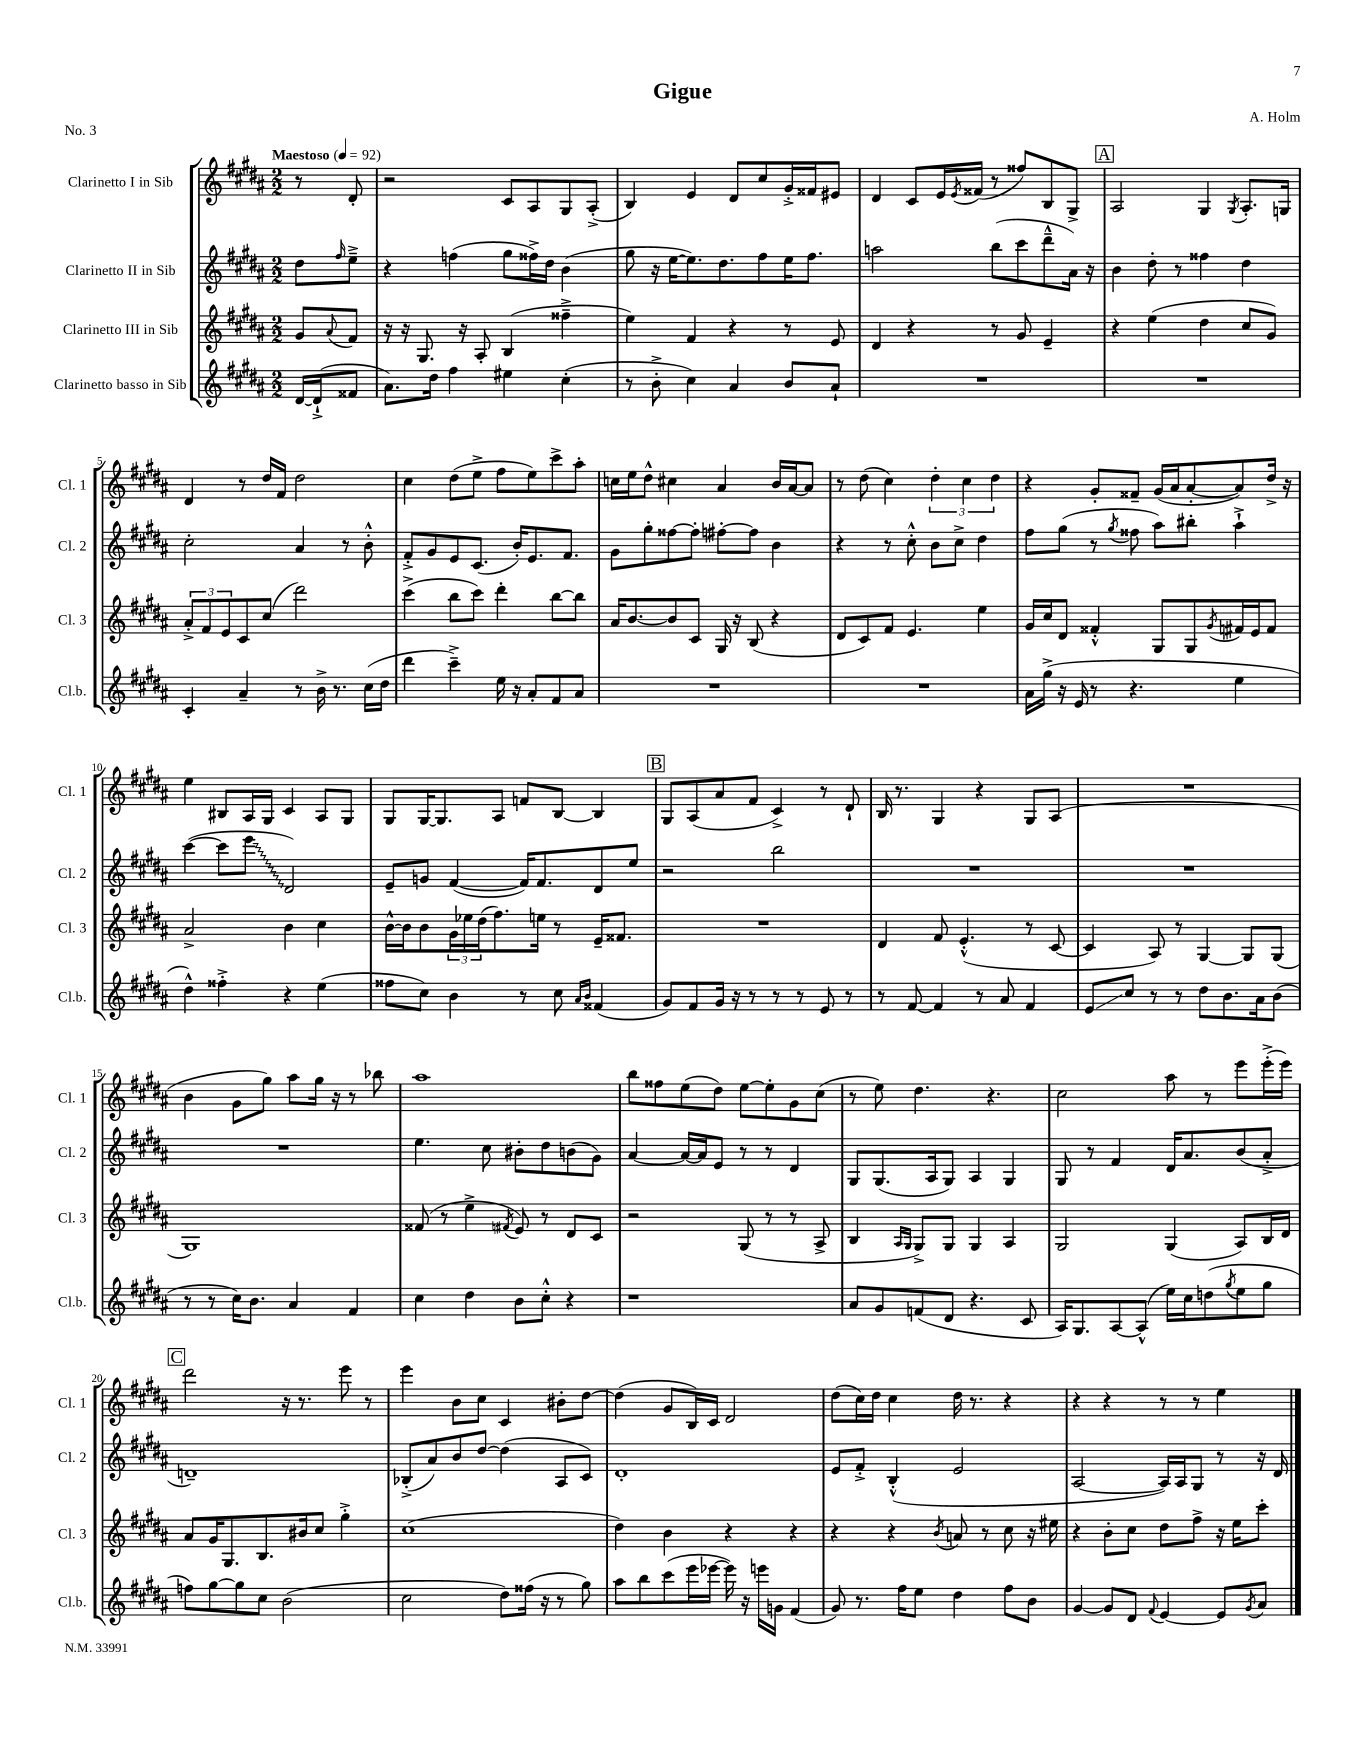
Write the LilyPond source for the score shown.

\header { title = "Gigue" composer = "A. Holm" piece = "No. 3" }
<<
\new StaffGroup <<
\new Staff = "s0" \with { instrumentName = "Clarinetto I in Sib" shortInstrumentName = "Cl. 1" } {
    \clef treble \key b \major \numericTimeSignature \time 2/2 \partial 4 \tempo "Maestoso" 4 = 92
    r8 dis'8-. |
    r2 cis'8 ais8 gis8 ais8-.->( |
    b4) e'4 dis'8 cis''8 gis'16-.-> fisis'16 eis'8 |
    dis'4 cis'8 e'16 \acciaccatura { e'8 } fisis'16( r8 fisis''8) b8 gis8-> |
    \mark \markup { \box "A" } ais2 gis4 \acciaccatura { gis8 } ais8.-. g16 |
    dis'4 r8 dis''16 fis'16 dis''2 |
    cis''4 dis''8( e''8-> fis''8 e''8) cis'''8-> ais''8-. |
    c''16 e''16 dis''8-^ cis''4 ais'4 b'16 ais'16~ ais'8 |
    r8 dis''8( cis''4) \tuplet 3/2 { dis''4-. cis''4 dis''4 } |
    r4 gis'8-. fisis'8-- gis'16( ais'16 ais'8~-. ais'8) dis''16-> r16 |
    e''4 bis8 ais16 gis16 cis'4 ais8 gis8 |
    gis8 gis16~ gis8. ais8 f'8 b8~ b4 |
    \mark \markup { \box "B" } gis8 ais8( ais'8 fis'8 cis'4->) r8 dis'8-! |
    b16 r8. gis4 r4 gis8 ais8( |
    R1 |
    b'4 gis'8 gis''8) ais''8 gis''16 r16 r8 bes''8 |
    ais''1 |
    b''8 fisis''8 e''8( dis''8) e''8~ e''8-. gis'8 cis''8( |
    r8 e''8) dis''4. r4. |
    cis''2 ais''8 r8 e'''8 e'''16-.->( e'''16) |
    \mark \markup { \box "C" } dis'''2 r16 r8. e'''8 r8 |
    e'''4 b'8 cis''8 cis'4 bis'8-. dis''8~ |
    dis''4( gis'8 b16) cis'16 dis'2 |
    dis''8( cis''16) dis''16 cis''4 dis''16 r8. r4 |
    r4 r4 r8 r8 e''4 \bar "|." |
}
\new Staff = "s1" \with { instrumentName = "Clarinetto II in Sib" shortInstrumentName = "Cl. 2" } {
    \clef treble \key b \major \numericTimeSignature \time 2/2 \partial 4
    dis''8 \grace { fis''16 } e''8---> |
    r4 f''4( gis''8 fisis''16->) dis''16 b'4( |
    gis''8 r16 e''16~ e''8.) dis''8. fis''8 e''16 fis''8. |
    a''2 b''8( cis'''8 dis'''8---^ ais'16) r16 |
    \mark \markup { \box "A" } b'4 dis''8-. r8 fisis''4 dis''4 |
    cis''2-. ais'4 r8 b'8-.-^ |
    fis'8-.-> gis'8 e'8 cis'8.( b'16-.) e'8. fis'8. |
    gis'8 gis''8-. fisis''8~ fisis''8-. fis''8~-. fis''8 b'4 |
    r4 r8 cis''8-.-^ b'8 cis''8-> dis''4 |
    fis''8 gis''8( r8 \acciaccatura { gis''8 } fisis''8 ais''8) bis''8-. ais''4-!-> |
    cis'''4~( cis'''8 \once \override Glissando.style = #'zigzag e'''8\glissando dis'2) |
    e'8-- g'8 fis'4~( fis'16) fis'8. dis'8 e''8 |
    \mark \markup { \box "B" } r2 b''2 |
    R1 |
    R1 |
    R1 |
    e''4. cis''8 bis'8-. dis''8 b'8( gis'8) |
    ais'4~ ais'16~ ais'16 e'8 r8 r8 dis'4 |
    gis8 gis8.( ais16 gis8) ais4 gis4 |
    gis8 r8 fis'4 dis'16 ais'8. b'8( ais'8-.-> |
    \mark \markup { \box "C" } d'1--) |
    bes8-.->( ais'8) b'8 dis''8~ dis''4( ais8 cis'8) |
    dis'1-. |
    e'8 fis'8-.-> b4-.-^( e'2 |
    ais2~ ais16) ais16 gis8 r8 r16 dis'16 \bar "|." |
}
\new Staff = "s2" \with { instrumentName = "Clarinetto III in Sib" shortInstrumentName = "Cl. 3" } {
    \clef treble \key b \major \numericTimeSignature \time 2/2 \partial 4
    gis'8 \appoggiatura { ais'8 } fis'8 |
    r16 r16 gis8. r16 ais8-. b4( fisis''4---> |
    e''4) fis'4 r4 r8 e'8 |
    dis'4 r4 r8 gis'8 e'4-- |
    \mark \markup { \box "A" } r4 e''4( dis''4 cis''8 gis'8) |
    \tuplet 3/2 { ais'8-.-> fis'8 e'8 } cis'8 cis''8( dis'''2) |
    cis'''4->( b''8 cis'''8) dis'''4-. b''8~ b''8 |
    ais'16 b'8.~ b'8 cis'8 gis16 r16 b8( r4 |
    dis'8 cis'8) fis'8 e'4. e''4 |
    gis'16 cis''16 dis'8 fisis'4-.-^ gis8 gis8 \acciaccatura { gis'8 } fis'16 e'16 fis'8 |
    ais'2-> b'4 cis''4 |
    b'16~-^ b'16 b'8 \tuplet 3/2 { gis'16 ees''16 dis''16( } fis''8.) e''16 r8 e'16-- fisis'8. |
    \mark \markup { \box "B" } R1 |
    dis'4 fis'8 e'4.-.-^( r8 cis'8~ |
    cis'4 ais8) r8 gis4~ gis8 gis8( |
    gis1) |
    fisis'8( r8 e''4-> \acciaccatura { fis'8 } e'8) r8 dis'8 cis'8 |
    r2 gis8( r8 r8 ais8-> |
    b4 \grace { ais16 gis16 } gis8->) gis8 gis4 ais4 |
    gis2 gis4( ais8) b16 dis'16 |
    \mark \markup { \box "C" } ais'8 gis'16 gis8. b8. bis'16 cis''8 gis''4-.-> |
    cis''1( |
    dis''4) b'4 r4 r4 |
    r4 r4 \acciaccatura { b'8 } a'8 r8 cis''8 r16 eis''16 |
    r4 b'8-. cis''8 dis''8 fis''8-> r16 e''16 cis'''8-. \bar "|." |
}
\new Staff = "s3" \with { instrumentName = "Clarinetto basso in Sib" shortInstrumentName = "Cl.b." } {
    \clef treble \key b \major \numericTimeSignature \time 2/2 \partial 4
    dis'16~ dis'16-!->( fisis'8 |
    ais'8.) dis''16 fis''4 eis''4 cis''4-.( |
    r8 b'8-.-> cis''4) ais'4 b'8 ais'8-! |
    R1 |
    \mark \markup { \box "A" } R1 |
    cis'4-. ais'4-- r8 b'16-> r8. cis''16( dis''16 |
    dis'''4 cis'''4--->) e''16 r16 ais'8-. fis'8 ais'8 |
    R1 |
    R1 |
    ais'16 gis''16->( r16 e'16 r8 r4. e''4 |
    dis''4-^) fisis''4-.-> r4 e''4( |
    fisis''8 cis''8) b'4 r8 cis''8 \grace { ais'16 b'16 } fisis'4( |
    \mark \markup { \box "B" } gis'8) fis'8 gis'16 r16 r8 r8 r8 e'8 r8 |
    r8 fis'8~ fis'4 r8 ais'8 fis'4 |
    e'8\glissando cis''8 r8 r8 dis''8 b'8. ais'16 b'8( |
    r8 r8 cis''16) b'8. ais'4 fis'4 |
    cis''4 dis''4 b'8 cis''8-.-^ r4 |
    r1 |
    ais'8 gis'8 f'8( dis'8 r4. cis'8 |
    ais16) gis8. ais8~ ais8-^( e''16) cis''16 d''8( \acciaccatura { gis''8 } e''8 gis''8 |
    \mark \markup { \box "C" } f''8) gis''8~ gis''8 cis''8 b'2( |
    cis''2 dis''8) fisis''16( r16 r8 gis''8) |
    ais''8 b''8 cis'''8( e'''16 ees'''16~ ees'''16) r16 e'''16 g'16 fis'4( |
    gis'8) r8. fis''16 e''8 dis''4 fis''8 b'8 |
    gis'4~ gis'8 dis'8 \appoggiatura { fis'8 } e'4~ e'8 \acciaccatura { gis'8 } ais'8 \bar "|." |
}
>>
>>
